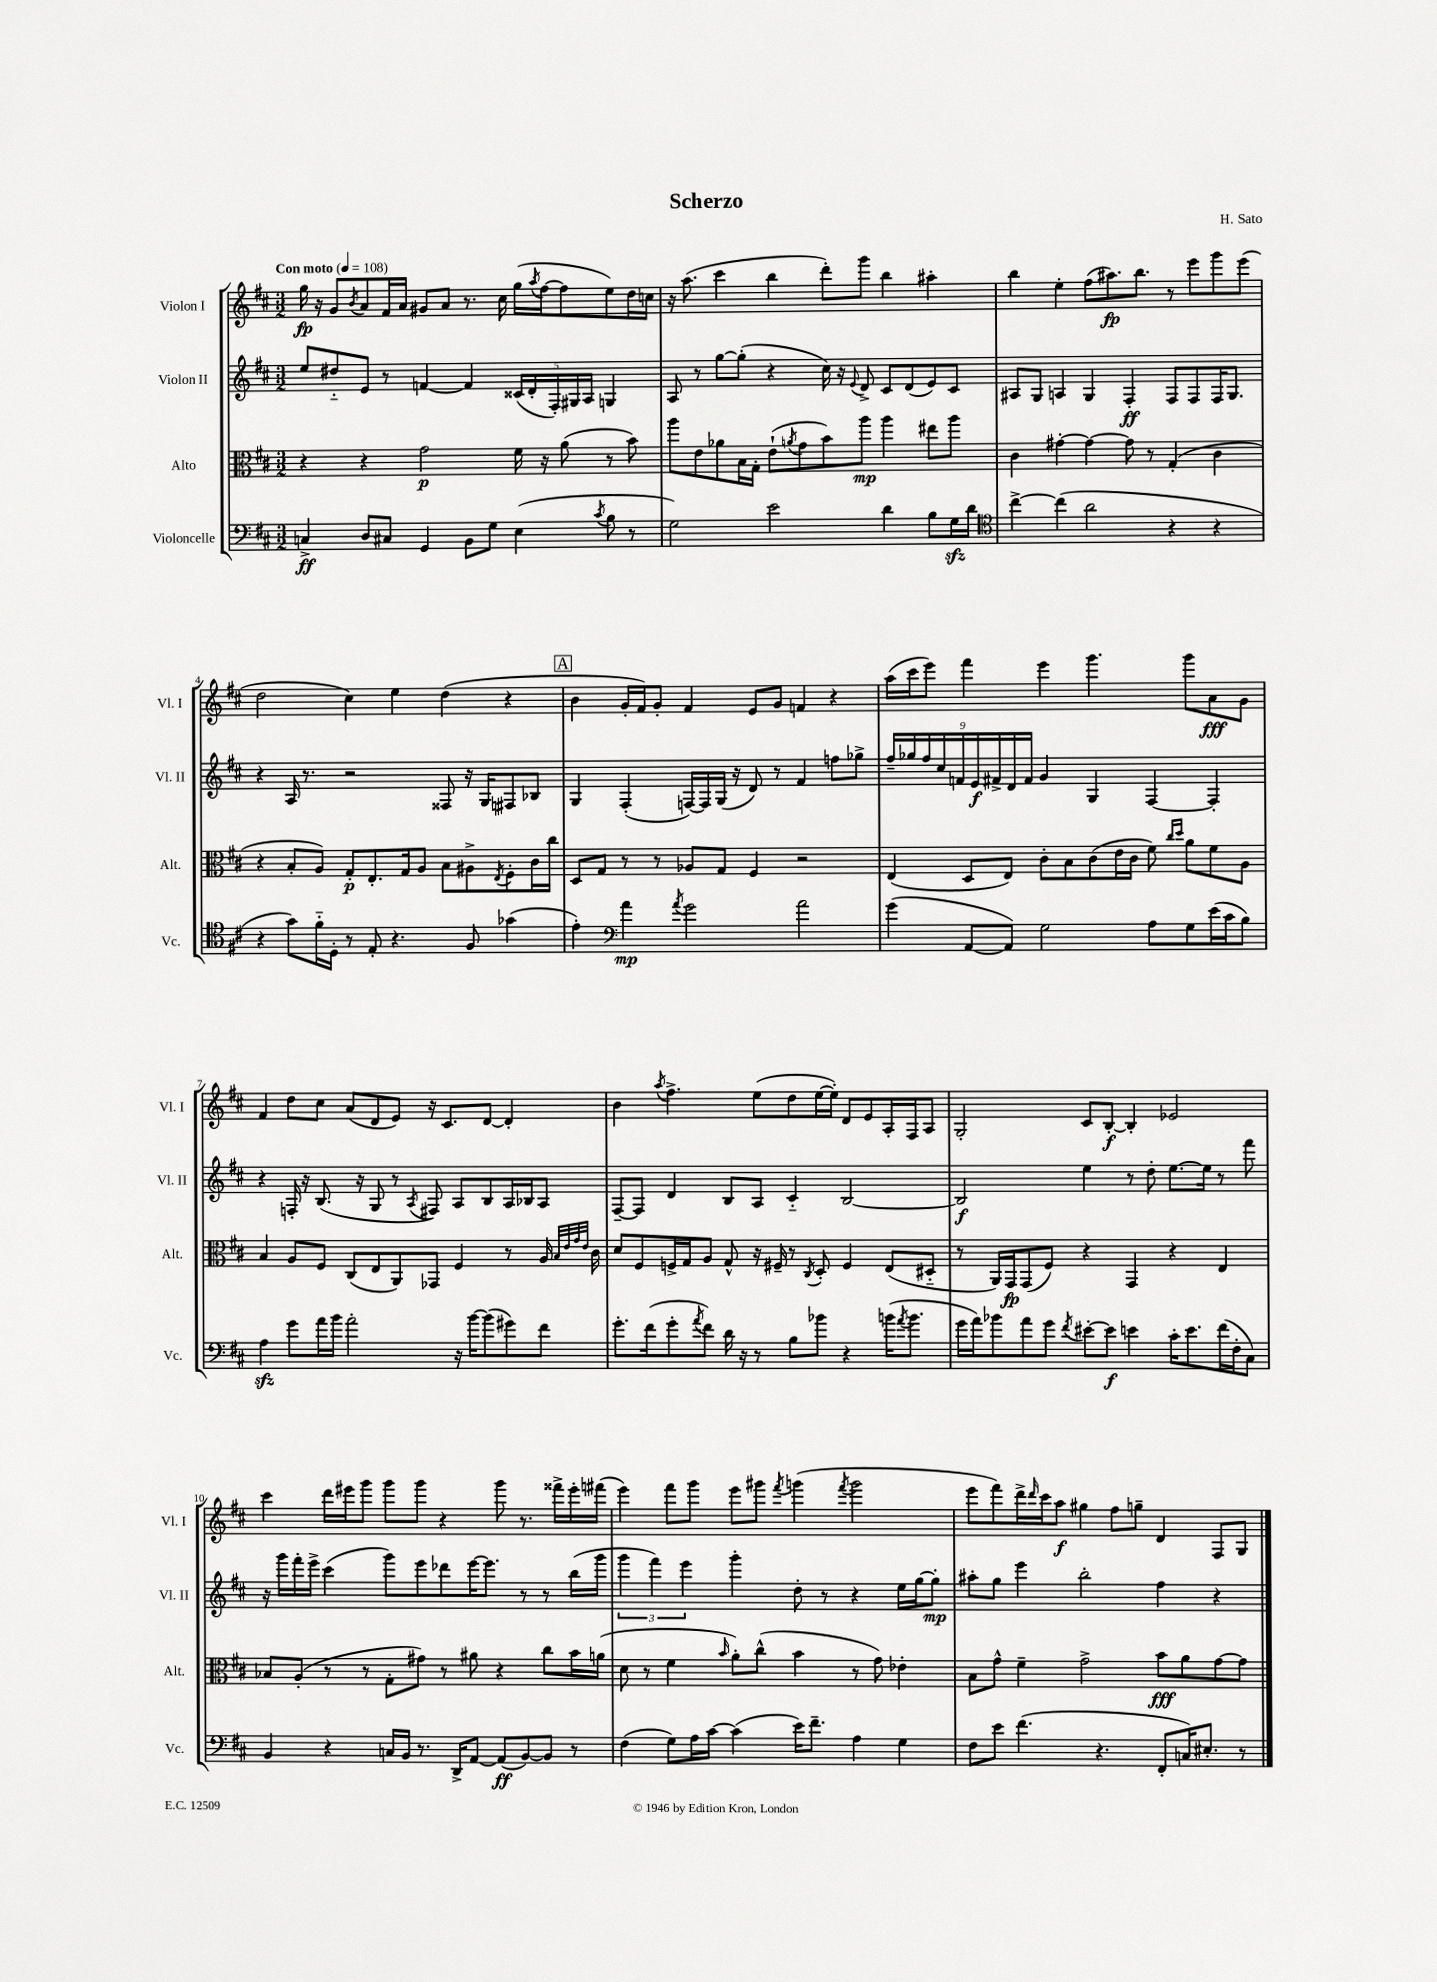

**kern	**kern	**kern	**kern
*staff4	*staff3	*staff2	*staff1
*clefF4	*clefC3	*clefG2	*clefG2
*k[f#c#]	*k[f#c#]	*k[f#c#]	*k[f#c#]
*M3/2	*M3/2	*M3/2	*M3/2
*MM108	*MM108	*MM108	*MM108
4C^	4r	8ee	16gg
.	.	.	16r
.	.	8dd#'~	8g
.	.	.	8qb
8D	4r	8e	8a
8C#	.	8r	16f#
.	.	.	16a
4GG	2g	[4f	8g#
.	.	.	8a
8BB	.	4f]	8.r
8G	.	.	.
.	.	.	16cc#
(4E	16f#	(20c##	(16gg
.	.	20d'	.
.	.	.	8qaa
.	16r	.	[16ff#
.	.	20F#')	.
.	(8a	.	8ff#]
.	.	20G#	.
.	.	20A	.
8qc#	.	.	.
8B	8r	4G	8ee)
8r	8b)	.	16dd
.	.	.	16cc
=	=	=	=
2G)	8aa	8A	16r
.	.	.	(8.aa
.	8e	8r	.
.	8a-	[8gg	4ccc#
.	16B	(8gg']	.
.	16G'	.	.
2e	(8e`	4r	4bb
.	8qa	.	.
.	8g	.	.
.	8b)	16cc#)	8ddd')
.	.	16r	.
.	.	8qqe	.
.	8aa	8d^	8ggg
4d	4aa	8c#	4bb
.	.	(8d	.
8B	8ee#	8e)	4aa#'
16G	8aa	8c#	.
16d	.	.	.
=	=	=	=
*clefC4	*	*	*
[4cc#^	4c#	8A#	4bb
.	.	8G	.
(4cc#]	[4g#'	4A	4ee'
2a	4g#_	4G	(8ff#
.	.	.	8.aa#)
.	8g#]	4F#'	.
.	.	.	8.bb
.	8r	.	.
4r	(4G'	8F#	8r
.	.	8F#	8eee
4r	4c#	16F#	8ggg
.	.	8.G	.
.	.	.	(8eee
=	=	=	=
4r	4r	4r	2dd
8g)	8B'	16A	.
.	.	8.r	.
16f#'~	8A)	.	.
16D'	.	.	.
8r	8G'	2r	4cc#)
8E'	8.E'	.	.
4.r	.	.	4ee
.	16G	.	.
.	8A	.	.
.	8B	8F##	(4dd
8F#	8A#^	16r	.
.	.	16G	.
.	8qE	.	.
(4g-	8F#'	8F#	4r
.	16c#	8B-	.
.	16cc#	.	.
=	=	=	=
4e')	8D	4G	4b
.	8G	.	.
*clefF4	*	*	*
4a	8r	(4F#'	16g'
.	.	.	16f#)
.	8r	.	8g'
8qa	.	.	.
2g	8A-	[16F)	4f#
.	.	16F]	.
.	8G	(16G	.
.	.	16r	.
.	4F#	8d)	8e
.	.	8r	8g
2a	2r	4f#	4f
.	.	8ff	4r
.	.	8gg-^	.
=	=	=	=
(4g	(4E	18ff#~	(16aa
.	.	18gg-	.
.	.	.	16ccc#
.	.	18ff#	.
.	.	.	8eee)
.	.	18cc#	.
.	.	18f	.
[8AA	8D	.	4fff#
.	.	18e	.
.	.	18f#^	.
8AA])	8E)	.	.
.	.	18d	.
.	.	18f#	.
2G	8c#'	4g	4eee
.	8B	.	.
.	(8c#	4G	4.ggg
.	16e	.	.
.	16c#	.	.
8A	8f#)	[4F#	.
.	16qqcc#	.	.
.	16qqdd	.	.
8G	8a	.	8ggg
(16e	8f#	4F#']	8a
16c#	.	.	.
8B)	8A	.	8g
=	=	=	=
4A	4B	4r	4f#
8g	8A	16F'	8dd
.	.	16r	.
16a	8F#	(8.B	8cc#
16b	.	.	.
2a'	(8C#	.	(8a
.	.	16r	.
.	8E	8G	8d
.	8AA)	8r	8e)
.	.	8qA	.
.	8GG-	8F#)	16r
.	.	.	8.c#
16r	4F#	8A	.
[16b	.	.	.
(8b]	.	8B	[8d
8g#)	8r	16A	4d']
.	.	16B-	.
8f#	16A	8A	.
.	32qqB	.	.
.	32qqe	.	.
.	32qqg	.	.
.	32qqe	.	.
.	16c#	.	.
=	=	=	=
8.g'	8d	[8F#~	4b
.	8F#	8F#]	.
(16f#	.	.	.
.	.	.	8qaa
8g'	16F^	4d	4.ff#^
.	16G	.	.
8qa	.	.	.
8f#)	8A	.	.
16d	8G^^	8B	.
16r	.	.	.
8r	16r	8A	(8ee
.	16F#~	.	.
8B	8r	4c#'~	8dd
.	8qC#	.	.
8b-	8D'	.	[16ee
.	.	.	16ee'])
4r	4F#	[2B	8d
.	.	.	8e
(16b	(8E	.	16A'
8qa	.	.	.
8.b	.	.	16F#
.	8D#'~	.	8A
=	=	=	=
16g	8r	2B]	2G'
16a)	.	.	.
8b-	16AA)	.	.
.	16GG	.	.
8a	(8GG	.	.
8g	8F#)	.	.
8qf#	.	.	.
[8e#'	4r	4ee	8c#
8e#]	.	.	[8B'
4e	4GG	8r	4B']
.	.	8dd'	.
16c#'	4r	[8.ee	2e-
8.e	.	.	.
.	.	16ee]	.
(16f#	4E	8r	.
16F#'	.	.	.
8C#)	.	8fff#	.
=	=	=	=
4BB	8B-	16r	4ccc#
.	.	16ggg	.
.	(8A'	16fff#'	.
.	.	16eee^	.
4r	8r	(4ccc#	16ddd
.	.	.	16eee#
.	8r	.	8ggg
16C	8G'	8ggg)	8ggg
16BB	.	.	.
8.r	8g#)	8eee	8ggg
.	8r	8ddd-	4r
16DD^	.	.	.
[8AA	8a#	[16eee	.
.	.	8.eee]	.
(8AA]	4r	.	8ggg
[8BB)	.	8r	8.r
8BB]	8cc#	8r	.
.	.	.	16fff##^
8r	16b	(16bb	16eee#'
.	(16a	16ggg	(16fff#
=	=	=	=
(4F#	8d	6ggg	4eee)
.	8r	.	.
.	.	6fff#)	.
8G)	4f#	.	8fff#
.	.	6eee	.
16A	.	.	8ggg
[16c#	.	.	.
.	16qqb	.	.
(4c#]	8a')	4ggg'	8eee
.	(8cc#^^	.	8ggg#
.	.	.	8qfff#
16e)	4b	8dd'	(4ggg
8.f#~	.	.	.
.	.	8r	.
.	.	.	8qfff#
4A	8r	4r	2ggg
.	8g)	.	.
4G	4e-'	16ee	.
.	.	[16gg	.
.	.	8gg']	.
=	=	=	=
8F#	8B	8aa#'	8eee
8e	8g^^	8gg	8fff#)
(4.f#	4f#~	4eee	16ddd^
.	.	.	16qqddd
.	.	.	16ccc#
.	.	.	8aa
.	2g^	2bb'	4gg#
4.r	.	.	.
.	.	.	8ff#
.	.	.	8gg~
8FF#'	8b	4ff#	4d
16C)	8a	.	.
8.E#'	.	.	.
.	[8g	4r	8F#
8r	8g]	.	8G
==	==	==	==
*-	*-	*-	*-
